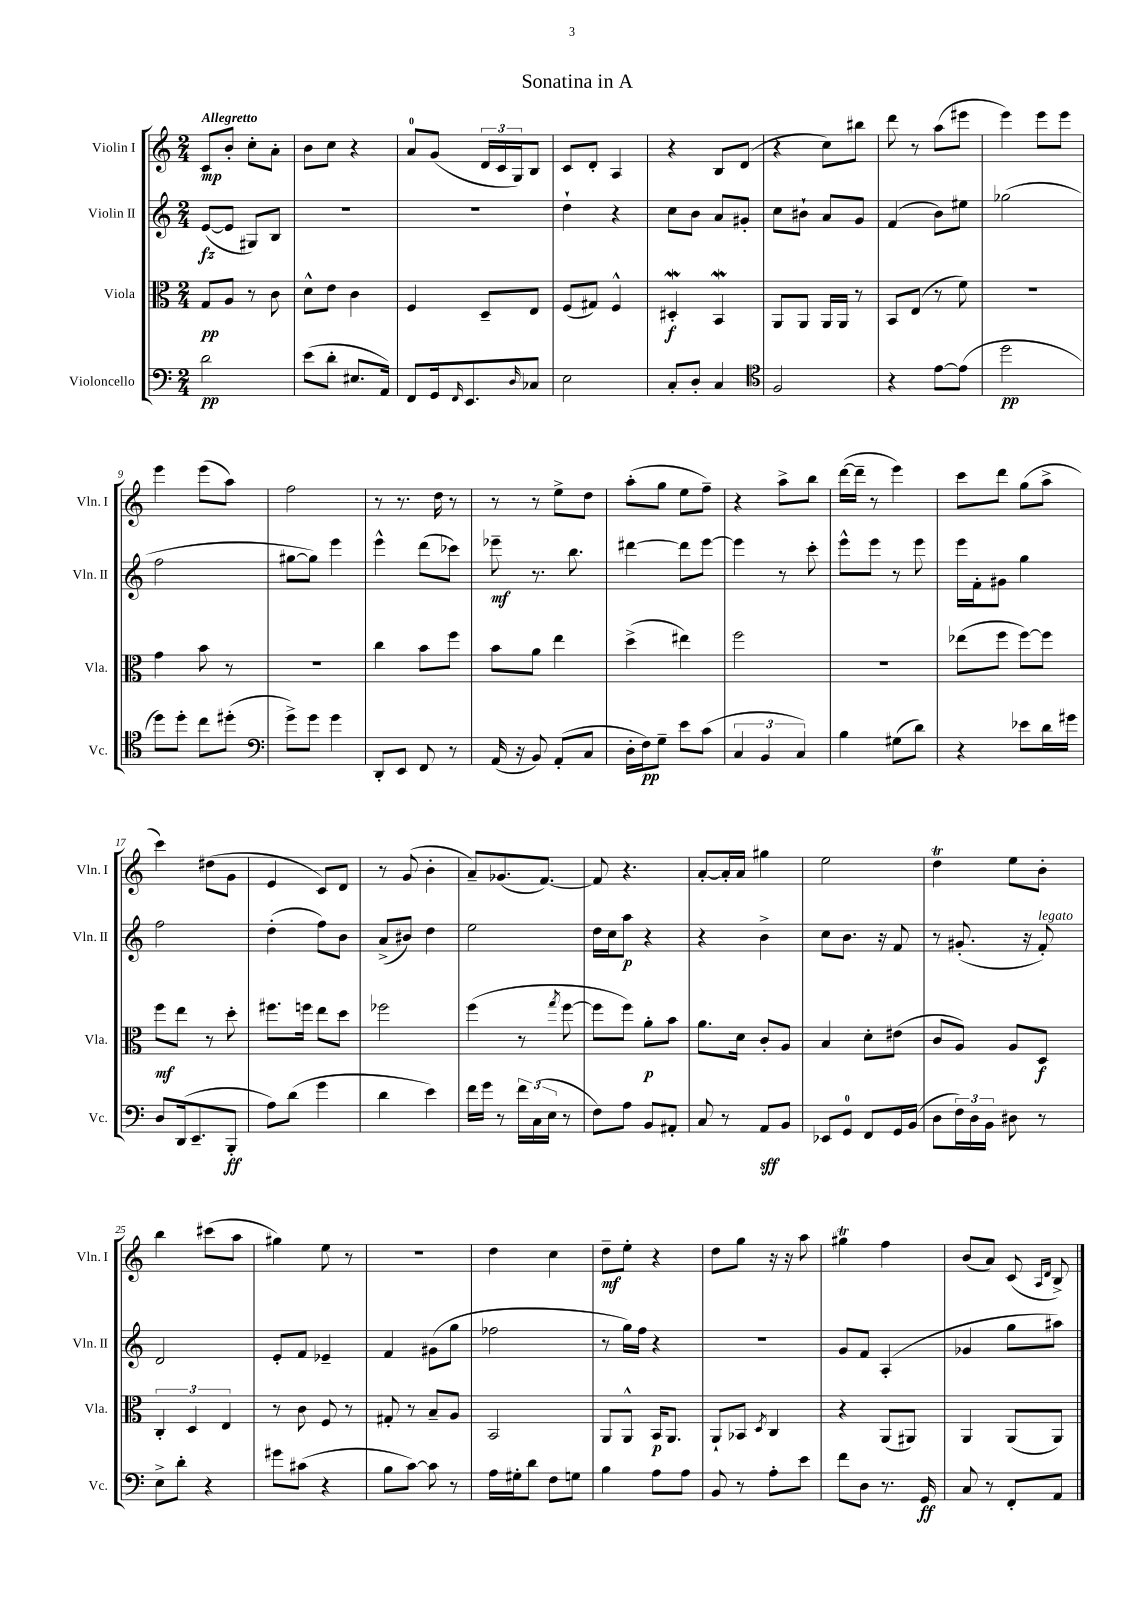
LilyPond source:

\header { title = "Sonatina in A" }
<<
\new StaffGroup <<
\new Staff = "s0" \with { instrumentName = "Violin I" shortInstrumentName = "Vln. I" } {
    \clef treble \key c \major \numericTimeSignature \time 2/4 \tempo "Allegretto"
    c'8\mp b'8-. c''8-. a'8-. |
    b'8 c''8 r4 |
    a'8-0 g'8( \tuplet 3/2 { d'16 c'16 g16) } b8 |
    c'8 d'8-. a4 |
    r4 b8 d'8( |
    r4 c''8) bis''8 |
    d'''8 r8 a''8( eis'''8 |
    e'''4) e'''8 e'''8 |
    e'''4 e'''8( a''8) |
    f''2 |
    r8 r8. d''16 r8 |
    r8 r8 e''8-> d''8 |
    a''8-.( g''8 e''8 f''8--) |
    r4 a''8-> b''8 |
    d'''16~( d'''16-- r8 e'''4) |
    c'''8 d'''8 g''8( a''8-> |
    c'''4) dis''8( g'8 |
    e'4 c'8) d'8 |
    r8 g'8( b'4-. |
    a'8--) ges'8.( f'8.~) |
    f'8 r4. |
    a'8~-. a'16-. a'16 gis''4 |
    e''2 |
    d''4\trill e''8 b'8-. |
    b''4 cis'''8( a''8 |
    gis''4) e''8 r8 |
    R2 |
    d''4 c''4 |
    d''8--\mf e''8-. r4 |
    d''8 g''8 r16 r16 a''8 |
    gis''4\trill f''4 |
    b'8( a'8) c'8( \grace { a16 d'16 } b8->) \bar "|." |
}
\new Staff = "s1" \with { instrumentName = "Violin II" shortInstrumentName = "Vln. II" } {
    \clef treble \key c \major \numericTimeSignature \time 2/4
    e'8~\fz( e'8 gis8) b8 |
    R2 |
    R2 |
    d''4-! r4 |
    c''8 b'8 a'8 gis'8-. |
    c''8 bis'8-! a'8 g'8 |
    f'4( b'8) eis''8 |
    ges''2( |
    f''2 |
    gis''8~ gis''8) e'''4 |
    e'''4-^ d'''8( ces'''8) |
    ees'''8--\mf r8. b''8. |
    dis'''4~ dis'''8 e'''8~ |
    e'''4 r8 c'''8-. |
    e'''8-^ e'''8 r8 e'''8 |
    e'''16 f'16-. gis'8 g''4 |
    f''2 |
    d''4-.( f''8) b'8 |
    a'8->( bis'8) d''4 |
    e''2 |
    d''16 c''16 a''8\p r4 |
    r4 b'4-> |
    c''8 b'8. r16 f'8 |
    r8 gis'8.-.( r16 f'8-.^\markup { \italic "legato" }) |
    d'2 |
    e'8-. f'8 ees'4-- |
    f'4 gis'8( g''8 |
    fes''2 |
    r8 g''16) f''16 r4 |
    R2 |
    g'8 f'8 a4-.( |
    ges'4 g''8 ais''8) \bar "|." |
}
\new Staff = "s2" \with { instrumentName = "Viola" shortInstrumentName = "Vla." } {
    \clef alto \key c \major \numericTimeSignature \time 2/4
    g8\pp a8 r8 c'8 |
    d'8-^ e'8 c'4 |
    f4 d8-- e8 |
    f8( gis8) f4-^ |
    dis4-.\mordent\f b,4\mordent |
    a,8 a,8 a,16 a,16 r8 |
    b,8 e8( r8 f'8) |
    r2 |
    g'4 b'8 r8 |
    r2 |
    c''4 b'8 f''8 |
    b'8 a'8 e''4 |
    d''4->( eis''4) |
    f''2 |
    R2 |
    ees''8( f''8 f''8~) f''8 |
    f''8\mf e''8 r8 d''8-. |
    fis''8. f''16 e''8 d''8 |
    fes''2 |
    f''4( r8 \acciaccatura { g''8 } f''8~ |
    f''8 f''8) a'8-.\p b'8 |
    a'8. d'16 c'8-. a8 |
    b4 d'8-. eis'8( |
    c'8 a8) a8 d8\f |
    \tuplet 3/2 { c4-. d4 e4 } |
    r8 c'8 f8 r8 |
    gis8-. r8 b8-- a8 |
    b,2 |
    a,8 a,8-^ b,16\p a,8. |
    a,8-! bes,8 \acciaccatura { d8 } c4 |
    r4 a,8( ais,8) |
    a,4 a,8( a,8) \bar "|." |
}
\new Staff = "s3" \with { instrumentName = "Violoncello" shortInstrumentName = "Vc." } {
    \clef bass \key c \major \numericTimeSignature \time 2/4
    d'2\pp |
    e'8( d'8-. eis8. a,16) |
    f,8 g,16 \grace { f,16 } e,8. \grace { d16 } ces8 |
    e2 |
    c8-. d8-. c4 |
    \clef tenor f2 |
    r4 e'8~ e'8( |
    d''2\pp |
    d''8) d''8-. c''8 dis''8-.( |
    \clef bass g'8->) g'8 g'4 |
    d,8-. e,8 f,8 r8 |
    a,16( r16 b,8) a,8-.( c8 |
    d16-. f16\pp) g8-- e'8 c'8( |
    \tuplet 3/2 { c4 b,4 c4) } |
    b4 gis8( d'8) |
    r4 ees'8 d'16 gis'16 |
    d8 d,16( e,8.-- b,,8-.\ff |
    a8) d'8( g'4 |
    d'4 e'4) |
    f'16 g'16 r8 \tuplet 3/2 { f'16 c16( e16 } r8 |
    f8) a8 b,8 ais,8-. |
    c8 r8 a,8\sff b,8 |
    ees,8 g,8-0 f,8 g,16 b,16( |
    d8 \tuplet 3/2 { f16) d16 b,16 } dis8 r8 |
    e8-> d'8-. r4 |
    gis'8 cis'8( r4 |
    b8 c'8~) c'8 r8 |
    a16 gis16-. d'8 f8 g8 |
    b4 a8 a8 |
    b,8 r8 a8-. e'8 |
    f'8 d8 r8. g,16\ff |
    c8 r8 f,8-. a,8 \bar "|." |
}
>>
>>
